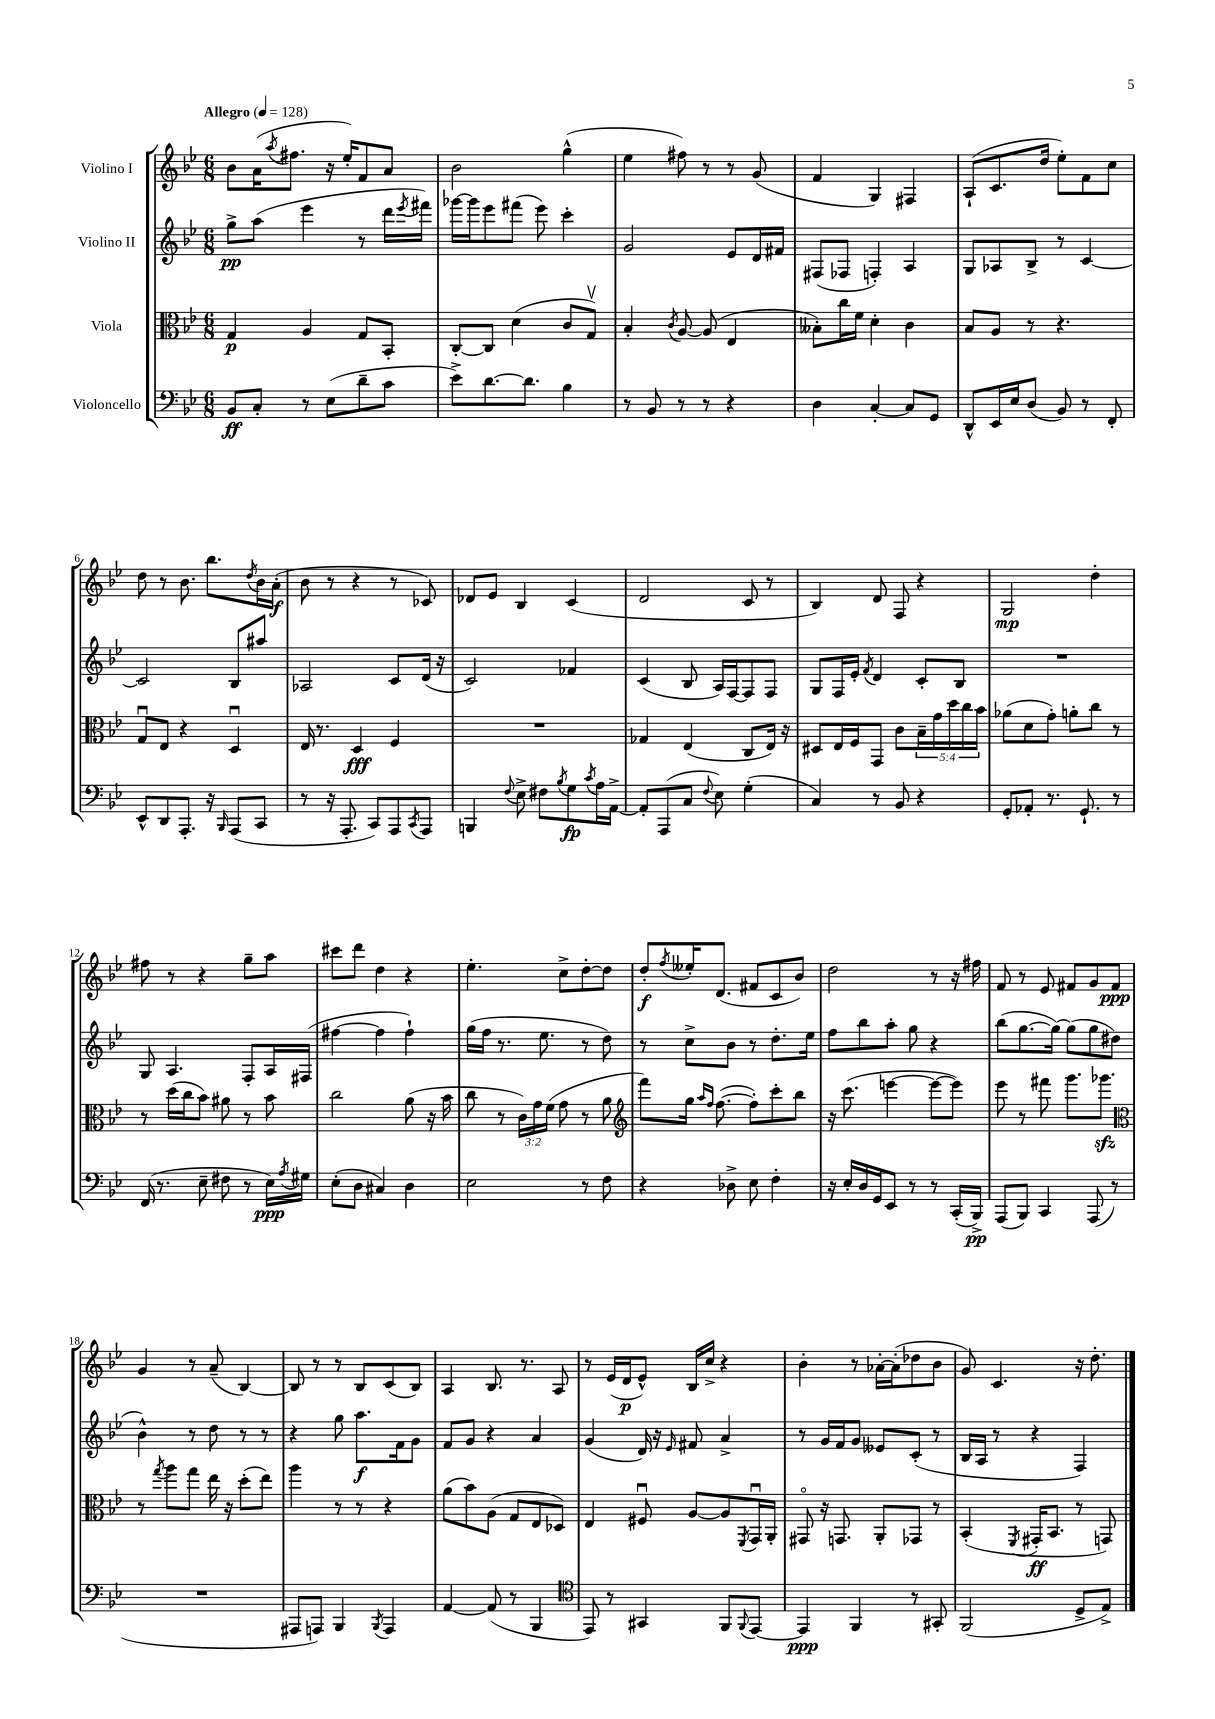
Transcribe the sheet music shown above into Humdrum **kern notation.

**kern	**kern	**kern	**kern
*staff4	*staff3	*staff2	*staff1
*clefF4	*clefC3	*clefG2	*clefG2
*k[b-e-]	*k[b-e-]	*k[b-e-]	*k[b-e-]
*M6/8	*M6/8	*M6/8	*M6/8
*MM128	*MM128	*MM128	*MM128
8BB-	4G	8gg^	8b-
8C'	.	(8aa	(16a
.	.	.	8qaa
.	.	.	8.ff#
8r	4A	4eee-	.
(8E-	.	.	16r
.	.	.	16ee-')
8d~	8G	8r	8f
8c	8BB-'	16ddd	8a
.	.	8qeee-	.
.	.	16fff#)	.
=	=	=	=
8e-^)	[8C'	[16ggg-	2b-
.	.	16ggg-]	.
[8.d	8C]	8eee-	.
.	(4d	(8fff#	.
8.d]	.	.	.
.	.	8eee-)	.
4B-	8c	4ccc'	(4gg^^
.	8Gv)	.	.
=	=	=	=
8r	4B-'	2g	4ee-
8BB-	.	.	.
.	8qc	.	.
8r	[8A	.	8ff#)
8r	(8A]	.	8r
4r	4E-	8e-	8r
.	.	16d	(8g
.	.	16f#	.
=	=	=	=
4D	8B--')	(8F#	4f
.	16cc	8F-	.
.	16f	.	.
[4C'	4d'	4F')	4G)
8C]	4c	4A	4F#
8GG	.	.	.
=	=	=	=
8DD^^	8B-	8G	(8A`
16EE-	8A	8A-	8.c
16E-	.	.	.
(8D	8r	8B-^	.
.	.	.	16dd
8BB-)	4.r	8r	8ee-')
8r	.	[4c	8f
8FF'	.	.	8cc
=	=	=	=
8EE-^^	8Gu	2c]	8dd
8DD	8E-	.	8r
8.AAA'	4r	.	8.b-
16r	.	.	8.bb-
16qqBBB-	.	.	.
(8AAA	4Du	8B-	.
.	.	.	8qdd
8CC	.	8aa#	16b-
.	.	.	(16a'
=	=	=	=
8r	16E-	2A-	8b-
.	8.r	.	.
16r	.	.	8r
8.AAA'	.	.	.
.	4D	.	4r
8CC)	.	.	.
8AAA	4F	8c	8r
8qCC	.	.	.
8AAA	.	(16d	8c-)
.	.	16r	.
=	=	=	=
4BBB	2.r	2c)	8d-
.	.	.	8e-
8qqF	.	.	.
8E-^	.	.	4B-
8F#	.	.	.
8qB-	.	.	.
8G	.	4f-	(4c
8qc	.	.	.
16A	.	.	.
[16AA^	.	.	.
=	=	=	=
8AA']	4G-	(4c	2d
(8AAA	.	.	.
8C	(4E-	8B-	.
8qqF	.	.	.
8E-)	.	16A)	.
.	.	[16F	.
(4G'	8C	8F]	8c
.	16E-)	8F	8r
.	16r	.	.
=	=	=	=
4C)	8D#	8G	4B-)
.	16E-	16F	.
.	16F	16e-'	.
.	.	8qf	.
8r	8GG	4d	8d
8BB-	8c	.	8F
4r	20B-~	8c'	4r
.	20g	.	.
.	20dd	.	.
.	.	8B-	.
.	20cc	.	.
.	20b-	.	.
=	=	=	=
8GG'	(8a-	2.r	2G
8AA-'	8d	.	.
8.r	8g')	.	.
.	8a'	.	.
8.GG`	.	.	.
.	8cc	.	4dd'
8r	8r	.	.
=	=	=	=
(16FF	8r	8G	8ff#
8.r	.	.	.
.	(16dd	4.A	8r
.	16cc	.	.
8E-~	8b-)	.	4r
8F#	8a#	.	.
8r	8r	8F'	8gg~
16E-)	8b-	16A	8aa
8qA	.	.	.
16G#	.	(16F#	.
=	=	=	=
(8E-'	2cc	[4ff#	8ccc#
8D	.	.	8ddd
4C#)	.	4ff#]	4dd
4D	(8a	4ff#`)	4r
.	16r	.	.
.	16b-	.	.
=	=	=	=
2E-	8cc	(16gg	4.ee-'
.	.	16ff	.
.	8r	8.r	.
.	24c)	.	.
.	24g	.	.
.	.	8.ee-	.
.	(24f	.	.
.	8g	.	8cc^
8r	8r	8r	[8dd'
8F	8a	8dd)	8dd]
=	=	=	=
*	*clefG2	*	*
4r	8fff)	8r	8dd'
.	.	.	8qff
.	16gg	8cc^	16ee--'
.	16qqaa	.	.
.	16qqff	.	.
.	([8.ff	.	(8.d
8D-^	.	8b-	.
8E-	8ff'])	8r	8f#
4F'	8ccc'	8.dd'	8c
.	8bb-	.	8b-)
.	.	16ee-	.
=	=	=	=
16r	16r	8ff	2dd
16E-'	(8.ccc	.	.
16D	.	8bb-	.
16GG	.	.	.
8EE-	[4eee	8aa'	.
8r	.	8gg	.
8r	8eee_	4r	8r
(16CC'	8eee])	.	16r
16BBB-^)	.	.	16ff#
=	=	=	=
(8AAA	8eee-	(8bb-	8f
8BBB-)	8r	[8.gg	8r
4CC	8fff#	.	8e-
.	.	16gg_)	.
.	8.ggg	(8gg]	8f#
(8AAA	.	8gg	8g
.	8.ggg-	.	.
8r	.	8dd#	8f#
=	=	=	=
*	*clefC3	*	*
2.r	8r	4b-^^)	4g
.	8qgg	.	.
.	8aa	.	.
.	8gg	8r	8r
.	16ee-	8dd	(8a~
.	16r	.	.
.	(8dd'	8r	[4B-)
.	8ee-)	8r	.
=	=	=	=
8AAA#	4aa	4r	8B-]
8AAA)	.	.	8r
4BBB-	8r	8gg	8r
.	8r	8.aa	8B-
8qBBB-	.	.	.
4AAA	4r	.	(8c
.	.	16f	.
.	.	8g	8B-)
=	=	=	=
[4AA	(8a	8f	4A
.	8b-)	8g	.
(8AA]	(8A	4r	8.B-
8r	8G	.	.
.	.	.	8.r
4BBB-	8E-	4a	.
.	8D-)	.	8A
=	=	=	=
*clefC4	*	*	*
8EE-)	4E-	(4g	8r
8r	.	.	(16e-
.	.	.	16d
4GG#	8F#u	16d)	8e-^^)
.	.	16r	.
.	.	16qqe-	.
.	[8A	8f#	16B-
.	.	.	16cc^
8FF	8A]	4a^	4r
8qqFF	8qFF	.	.
[8EE-	16GGu	.	.
.	16AA'	.	.
=	=	=	=
4EE-]	8GG#o	8r	4b-'
.	16r	16g	.
.	8.GG	16f	.
4FF	.	8g	8r
.	8AA'	8e--	[16a-'
.	.	.	(16a-']
8r	8GG-	(8c'	8dd-
8GG#'	8r	8r	8b-
=	=	=	=
(2FF	(4BB-'	16B-	8g)
.	.	16A	.
.	.	8r	4.c
.	8qFF	.	.
.	16GG#'	4r	.
.	8.BB-	.	.
8D^	8r	4F)	16r
.	.	.	8.dd'
8E-^)	8GG)	.	.
==	==	==	==
*-	*-	*-	*-
